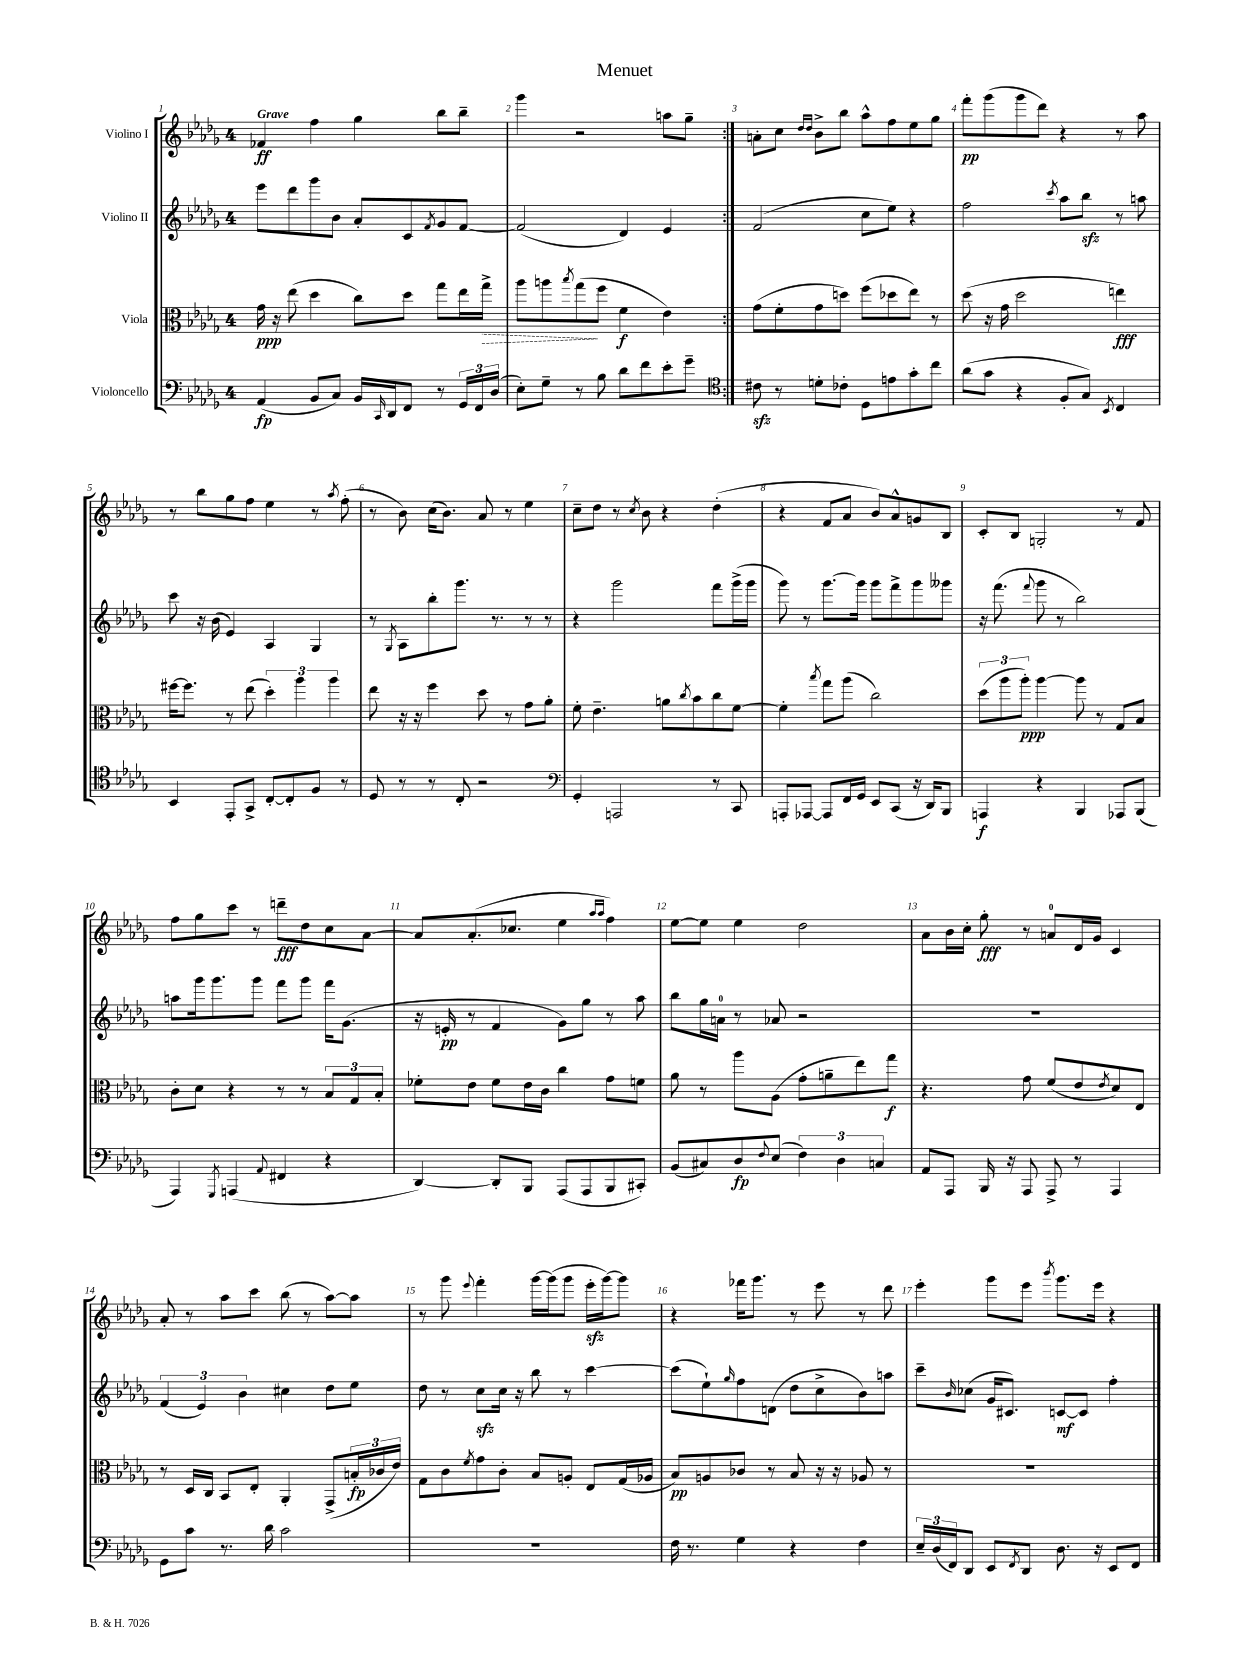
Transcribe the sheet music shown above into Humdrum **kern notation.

**kern	**dynam	**kern	**dynam	**kern	**dynam	**kern	**dynam
*part4	*part4	*part3	*part3	*part2	*part2	*part1	*part1
*staff4	*staff4	*staff3	*staff3	*staff2	*staff2	*staff1	*staff1
*I"Violoncello	*	*I"Viola	*	*I"Violino II	*	*I"Violino I	*
*clefF4	*	*clefC3	*	*clefG2	*	*clefG2	*
*k[b-e-a-d-g-]	*	*k[b-e-a-d-g-]	*	*k[b-e-a-d-g-]	*	*k[b-e-a-d-g-]	*
*M4/4	*	*M4/4	*	*M4/4	*	*M4/4	*
=1	=1	=1	=1	=1	=1	=1	=1
!	!	!	!	!	!	!LO:TX:a:B:t=Grave	!
(4AA-/	fp	16g-\	ppp	8eee-\L	.	4f-X/	ff
.	.	16r	.	.	.	.	.
.	.	(8ee-\	.	8ddd-\	.	.	.
8BB-/L	.	4dd-\	.	8ggg-\	.	4ff\	.
8C/J)	.	.	.	8b-\J	.	.	.
16BB-/LL	.	8cc\L)	.	8a-'/L	.	4gg-\	.
16qqCC/	.	.	.	.	.	.	.
16DD-/J	.	.	.	.	.	.	.
8FF/J	.	8dd-\J	.	8c/	.	.	.
.	.	.	.	8qf/	.	.	.
8r	.	8gg-\L	.	8g-/	.	8bb-\L	.
24GG-/LL	.	16ee-\L	.	[8f/J	.	8bb-~\J	.
24FF/	.	.	.	.	.	.	.
!	!	!	!LO:HP:b	!	!	!	!
.	.	16gg-^\JJ	>	.	.	.	.
(24D-/JJ	.	.	.	.	.	.	.
=2	=2	=2	=2	=2	=2	=2	=2
8E-'\L)	.	8aa-\L	.	(2f/]	.	4ggg-\	.
8G-~\J	.	8aan\	.	.	.	.	.
.	.	8qbb-/	.	.	.	.	.
8r	.	(8gg-\	.	.	.	2r	.
8B-\	.	8ff\J	]	.	.	.	.
8d-\L	.	4f\	f	4d-/)	.	.	.
8f\	.	.	.	.	.	.	.
8e-'\	.	4e-\)	.	4e-/	.	8aan\L	.
8g-~\J	.	.	.	.	.	8gg-~\J	.
=3:|!	=3:|!	=3:|!	=3:|!	=3:|!	=3:|!	=3:|!	=3:|!
*clefC4	*	*	*	*	*	*	*
8c#Xzz\	.	(8g-\L	.	(2f/	.	8an'\L	.
8r	.	8f'\	.	.	.	8cc\J	.
.	.	.	.	.	.	16qqdd-/LL	.
.	.	.	.	.	.	16qqdd-/JJ	.
8dn'\L	.	8g-\	.	.	.	8b-^\L	.
8c-X'\J	.	8ddn\J)	.	.	.	8bb-\J	.
8D-\L	.	(8ff\L	.	8cc\L	.	8aa-^^\L	.
8en\	.	8dd-X\	.	8ee-\J)	.	8ff\	.
8g-'\	.	8ee-\J)	.	4r	.	8ee-\	.
8cc\J	.	8r	.	.	.	8gg-\J	.
=4	=4	=4	=4	=4	=4	=4	=4
(8a-\L	.	(8dd-\	.	2ff\	.	8fff'\L	pp
8g-\J	.	16r	.	.	.	(8ggg-\	.
.	.	16g-\	.	.	.	.	.
4r	.	2dd-\	.	.	.	8ggg-\	.
.	.	.	.	.	.	8ddd-\J)	.
.	.	.	.	8qccc/	.	.	.
8F'/L	.	.	.	8aa-\L	.	4r	.
8G-/J)	.	.	.	8bb-zz\J	.	.	.
8qBB-/	.	.	.	.	.	.	.
4C/	.	4een\)	fff	8r	.	8r	.
.	.	.	.	8aan\	.	8aa-\	.
!!LO:LB:g=z
=5	=5	=5	=5	=5	=5	=5	=5
4BB-/	.	[16ff#X\KL	.	8ccc\	.	8r	.
.	.	8.ff#\J]	.	.	.	.	.
.	.	.	.	16r	.	8bb-\L	.
.	.	.	.	(16b-\	.	.	.
8EE-'/L	.	8r	.	4e-/)	.	8gg-\	.
8GG-^/J	.	(8ee-\	.	.	.	8ff\J	.
[8C'/L	.	6dd-'\)	.	4A-/	.	4ee-\	.
8C'/]	.	.	.	.	.	.	.
.	.	6aa-\	.	.	.	.	.
8F/J	.	.	.	4G-/	.	8r	.
.	.	6aa-\	.	.	.	.	.
.	.	.	.	.	.	8qaa-/	.
8r	.	.	.	.	.	(8ff'\	.
=6	=6	=6	=6	=6	=6	=6	=6
8D-/	.	8ee-\	.	8r	.	8r	.
.	.	.	.	8qG-/	.	.	.
8r	.	16r	.	8A-\L	.	8b-\)	.
.	.	16r	.	.	.	.	.
8r	.	4ff\	.	8bb-'\	.	(16cc\KL	.
.	.	.	.	.	.	8.b-\J)	.
8C'/	.	.	.	8.ggg-\J	.	.	.
2r	.	8dd-\	.	.	.	8a-/	.
.	.	.	.	8.r	.	.	.
.	.	8r	.	.	.	8r	.
.	.	8g-\L	.	8r	.	4ee-\	.
.	.	8a-'\J	.	8r	.	.	.
=7	=7	=7	=7	=7	=7	=7	=7
*clefF4	*	*	*	*	*	*	*
4GG-'/	.	8f'\	.	4r	.	8cc~\L	.
.	.	4.e-~\	.	.	.	8dd-\J	.
2AAAn/	.	.	.	2ggg-\	.	8r	.
.	.	.	.	.	.	8qcc/	.
.	.	.	.	.	.	8b-\	.
.	.	8an\L	.	.	.	4r	.
.	.	8qcc/	.	.	.	.	.
.	.	8b-\	.	.	.	.	.
8r	.	8cc\	.	8fff\L	.	(4dd-'\	.
8CC/	.	[8f\J	.	(16ggg-^\L	.	.	.
.	.	.	.	16ggg-\JJ	.	.	.
=8	=8	=8	=8	=8	=8	=8	=8
8AAAn'/L	.	4f'\]	.	8ggg-\)	.	4r	.
[8AAA-X/J	.	.	.	8r	.	.	.
.	.	8qbb-/	.	.	.	.	.
8AAA-/L]	.	8gg-\L	.	[8.ggg-\L	.	8f/L	.
16FF/L	.	(8aa-\J	.	.	.	8a-/J	.
16GG-/JJ	.	.	.	16ggg-\Jk]	.	.	.
8EE-/L	.	2cc\)	.	8ggg-\L	.	8b-/L)	.
(8CC/J	.	.	.	8fff^\	.	8a-^^/	.
16r	.	.	.	8ggg-\	.	8gn/	.
16DD-/KL)	.	.	.	.	.	.	.
8BBB-/J	.	.	.	8ggg--X\J	.	8B-/J	.
=9	=9	=9	=9	=9	=9	=9	=9
4AAAn/	f	(12dd-\L	.	16r	.	8c'/L	.
.	.	.	.	(8.fff\	.	.	.
.	.	12aa-\	.	.	.	.	.
.	.	.	.	.	.	8B-/J	.
.	.	12aa-'\J)	ppp	.	.	.	.
.	.	.	.	8qqfff/	.	.	.
4r	.	[4aa-\	.	8ggg-\	.	2Gn'/	.
.	.	.	.	8r	.	.	.
4BBB-/	.	8aa-\]	.	2bb-\)	.	.	.
.	.	8r	.	.	.	.	.
8AAA-X/L	.	8G-/L	.	.	.	8r	.
(8BBB-/J	.	8B-/J	.	.	.	8f/	.
!!LO:LB:g=z
=10	=10	=10	=10	=10	=10	=10	=10
4AAA-/)	.	8c'\L	.	8aan\L	.	8ff\L	.
.	.	8d-\J	.	16ggg-\k	.	8gg-\	.
.	.	.	.	8.ggg-\	.	.	.
8qGGG-/	.	.	.	.	.	.	.
(4AAAn/	.	4r	.	.	.	8ccc\J	.
.	.	.	.	8ggg-\J	.	8r	.
8qqAA-/	.	.	.	.	.	.	.
4FF#X/	.	8r	.	8fff\L	.	8dddn~\L	fff
.	.	8r	.	8ggg-\J	.	8dd-\	.
4r	.	12B-/L	.	16fff\KL	.	8cc\	.
.	.	.	.	(8.g-\J	.	.	.
.	.	12G-/	.	.	.	.	.
.	.	.	.	.	.	[8a-\J	.
.	.	12B-'/J	.	.	.	.	.
=11	=11	=11	=11	=11	=11	=11	=11
[4DD-/)	.	8f-X'\L	.	16r	.	8a-/L]	.
.	.	.	.	16en'/	pp	.	.
.	.	8e-\J	.	8r	.	(8.a-'/	.
8DD-'/L]	.	8f-\L	.	4f/	.	.	.
.	.	.	.	.	.	8.cc-X/J	.
8BBB-/J	.	16e-\L	.	.	.	.	.
.	.	16c\JJ	.	.	.	.	.
(8AAA-/L	.	4cc\	.	8g-\L)	.	4ee-\	.
8AAA-/	.	.	.	8gg-\J	.	.	.
.	.	.	.	.	.	16qqaa-/LL	.
.	.	.	.	.	.	16qqaa-/JJ	.
8BBB-/	.	8g-\L	.	8r	.	4ff\)	.
8CC#X'/J)	.	8fn\J	.	8aa-\	.	.	.
=12	=12	=12	=12	=12	=12	=12	=12
(8BB-/L	.	8a-\	.	8bb-\L	.	[8ee-\L	.
8C#X/)	.	8r	.	16gg-\L	.	8ee-\J]	.
.	.	.	.	16an\JJ	.	.	.
8D-/	fp	8aa-\L	.	8r	.	4ee-\	.
8qqF/	.	.	.	.	.	.	.
(8E-/J	.	(8A-\J	.	8a-X/	.	.	.
6F\)	.	8g-'\L	.	2r	.	2dd-\	.
.	.	8an~\	.	.	.	.	.
6D-\	.	.	.	.	.	.	.
.	.	8ee-\)	.	.	.	.	.
6Cn/	.	.	.	.	.	.	.
.	.	8gg-\J	f	.	.	.	.
=13	=13	=13	=13	=13	=13	=13	=13
8AA-/L	.	4.r	.	1r	.	8a-\L	.
8AAA-/J	.	.	.	.	.	16b-\L	.
.	.	.	.	.	.	16cc'\JJ	.
16BBB-/	.	.	.	.	.	8gg-'\	fff
16r	.	.	.	.	.	.	.
8AAA-/	.	8g-\	.	.	.	8r	.
8AAA-^/	.	(8f/L	.	.	.	8an/L	.
8r	.	8e-/	.	.	.	16d-/L	.
.	.	.	.	.	.	16g-/JJ	.
.	.	8qe-/	.	.	.	.	.
4AAA-/	.	8d-/)	.	.	.	4c/	.
.	.	8E-/J	.	.	.	.	.
!!LO:LB:g=z
=14	=14	=14	=14	=14	=14	=14	=14
8GG-\L	.	8r	.	(6f/	.	8a-'/	.
8c\J	.	16D-/LL	.	.	.	8r	.
.	.	.	.	6e-/)	.	.	.
.	.	16C/JJ	.	.	.	.	.
8.r	.	8BB-/L	.	.	.	8aa-\L	.
.	.	.	.	6b-\	.	.	.
.	.	8E-'/J	.	.	.	8ccc\J	.
16d-\	.	.	.	.	.	.	.
2c\	.	4AA-'/	.	4cc#X\	.	(8bb-\	.
.	.	.	.	.	.	8r	.
.	.	(8GG-^/L	.	8dd-\L	.	[8aa-\L)	.
.	.	24Bn'/L	fp	8ee-\J	.	8aa-\J]	.
.	.	24c-X/	.	.	.	.	.
.	.	24e-/JJ)	.	.	.	.	.
=15	=15	=15	=15	=15	=15	=15	=15
1r	.	8G-\L	.	8dd-\	.	8r	.
.	.	8c\	.	8r	.	8ggg-\	.
.	.	8qf/	.	.	.	8qqeee-/	.
.	.	8g-\	.	8cczz\L	.	4fff'\	.
.	.	8c'\J	.	16cc\Jk	.	.	.
.	.	.	.	16r	.	.	.
.	.	8B-/L	.	8bb-\	.	[16ggg-\LL	.
.	.	.	.	.	.	(16ggg-\J]	.
.	.	8An'/J	.	8r	.	8ggg-\J	.
.	.	8E-/L	.	[4ccc\	.	16eee-zz'\LL	.
.	.	.	.	.	.	[16ggg-\J)	.
.	.	(16G-/L	.	.	.	8ggg-\J]	.
.	.	16A-X/JJ	.	.	.	.	.
=16	=16	=16	=16	=16	=16	=16	=16
16F\	.	8B-/L)	pp	(8ccc\L]	.	4r	.
8.r	.	.	.	.	.	.	.
.	.	8An/	.	8ee-`\)	.	.	.
.	.	.	.	16qqgg-/	.	.	.
4G-\	.	8c-X/J	.	8ff\	.	16fff-X\KL	.
.	.	.	.	.	.	8.ggg-\J	.
.	.	8r	.	(8dn\J	.	.	.
4r	.	8B-/	.	8dd-\L	.	8r	.
.	.	16r	.	8cc^\	.	8eee-\	.
.	.	16r	.	.	.	.	.
4F\	.	8A-X/	.	8b-\)	.	8r	.
.	.	8r	.	8aan\J	.	8ddd-\	.
=17	=17	=17	=17	=17	=17	=17	=17
24E-~/LL	.	1r	.	8ccc~\L	.	4eee-'\	.
(24D-/	.	.	.	.	.	.	.
24FF/J)	.	.	.	.	.	.	.
.	.	.	.	16qqb-/	.	.	.
8DD-/J	.	.	.	(8cc-X\J	.	.	.
8EE-/L	.	.	.	16g-/KL	.	8ggg-\L	.
.	.	.	.	8.c#X/J)	.	.	.
8qFF/	.	.	.	.	.	.	.
8DD-/J	.	.	.	.	.	8eee-\J	.
.	.	.	.	.	.	8qbbb-/	.
8.D-\	.	.	.	[8cn/L	mf	8.ggg-\L	.
.	.	.	.	8c/J]	.	.	.
16r	.	.	.	.	.	16eee-\Jk	.
8EE-/L	.	.	.	4ff'\	.	4r	.
8FF/J	.	.	.	.	.	.	.
==	==	==	==	==	==	==	==
*-	*-	*-	*-	*-	*-	*-	*-
